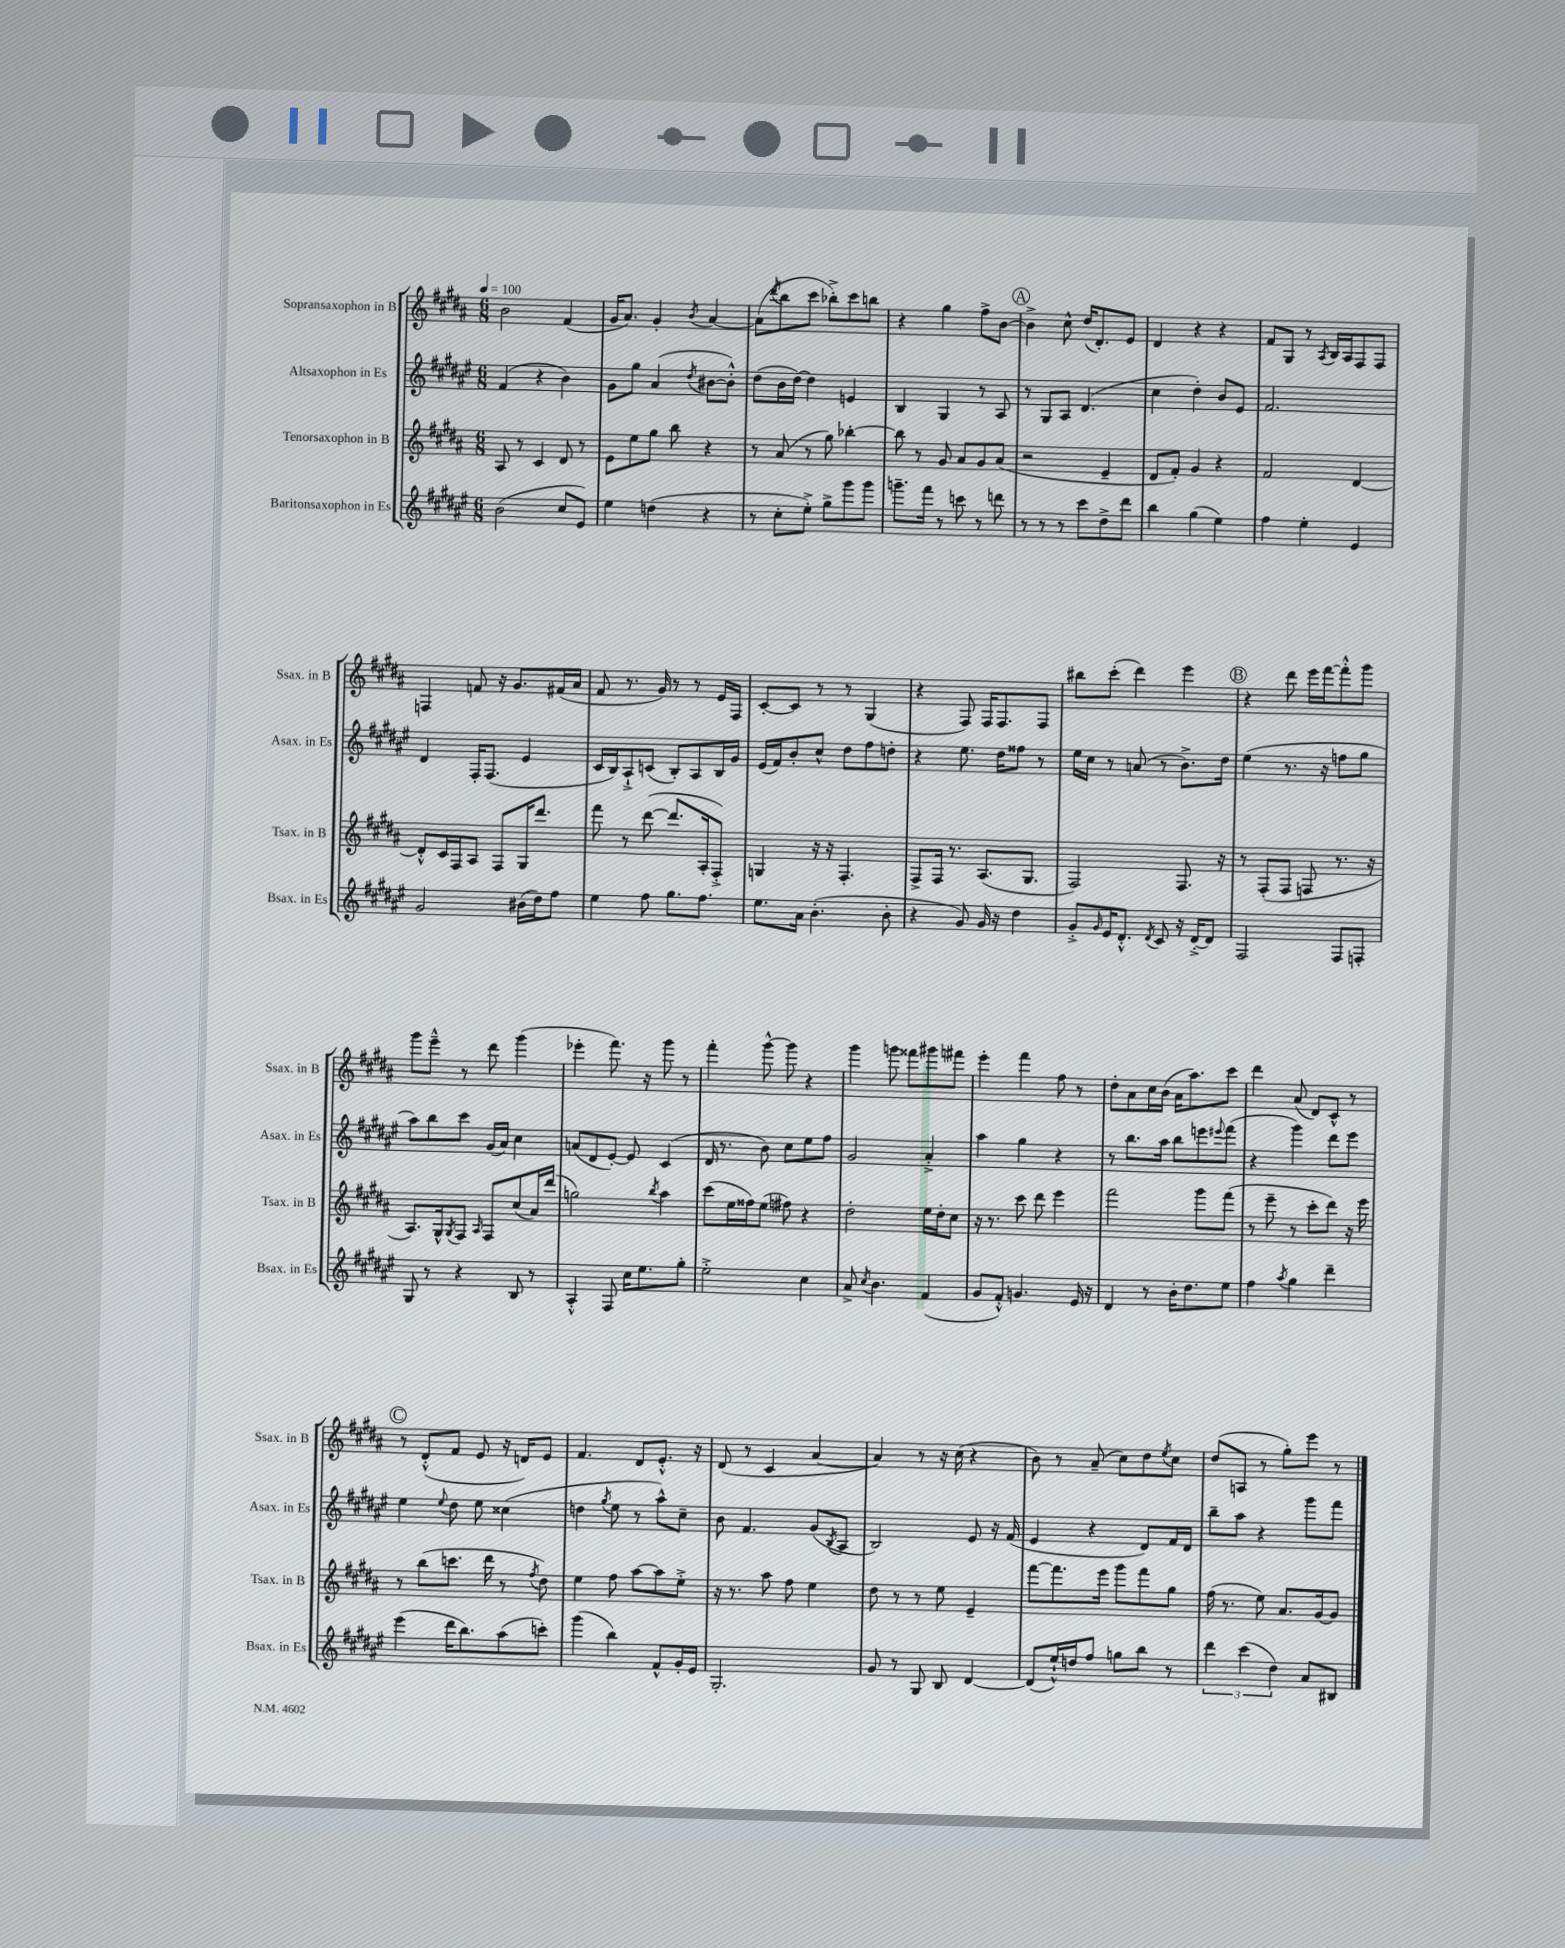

**kern	**kern	**kern	**kern
*part4	*part3	*part2	*part1
*staff4	*staff3	*staff2	*staff1
*I"Baritonsaxophon in Es	*I"Tenorsaxophon in B	*I"Altsaxophon in Es	*I"Sopransaxophon in B
*I'Bsax. in Es	*I'Tsax. in B	*I'Asax. in Es	*I'Ssax. in B
*clefG2	*clefG2	*clefG2	*clefG2
*k[f#c#g#d#a#e#]	*k[f#c#g#d#a#]	*k[f#c#g#d#a#e#]	*k[f#c#g#d#a#]
*M6/8	*M6/8	*M6/8	*M6/8
*MM100	*MM100	*MM100	*MM100
=1	=1	=1	=1
(2b\	8A#/	(4f#/	2b\
.	8r	.	.
.	4c#/	4r	.
8cc#/L	8d#/	4b\)	(4f#/
8e#/J)	8r	.	.
=2	=2	=2	=2
4ee#\	8e\L	8g#\L	16g#/KL
.	.	.	8.a#/J)
.	8ee\	8gg#\J	.
(4ddn\	8gg#\J	(4a#/	4g#'/
.	8bb\	.	.
.	.	8qdd#/	8qb/
4r	4r	[8b#X\L	[4a#/
.	.	8b#'^^\J])	.
=3	=3	=3	=3
8r	8r	(8dd#\L	(8a#\L]
.	.	.	8qddd#/
8cc#'\L	(8a#/	16b\L	8bb\
.	.	[16dd#\JJ)	.
8ee#'^\J)	8r	4dd#\]	8ccc#\J
8gg#^\L	8gg#\)	.	8bb-X'^\L)
8ggg#\	[4bb-X'\	4en/	8ccc#\
8ggg#\J	.	.	8bbn\J
=4	=4	=4	=4
8.gggn~\L	8bb-\]	4B/	4r
.	8r	.	.
16fff#\Jk	.	.	.
8r	8g#/	4G#/	4gg#\
8cccn\	8a#/L	.	.
8r	8g#/	8r	8ff#^\L
8dddn\	(8a#/J	8A#/	[8b\J
!!LO:REH:place=s1:t=A
=5	=5	=5	=5
8r	2r	8r	4b^\]
8r	.	8G#/L	.
8r	.	8A#/J	8cc#^^\
8ccc#\L	.	(4.d#/	(16dd#/KL
.	.	.	8.d#'/)
8dd#^\	4e~/	.	.
8ddd#\J	.	.	8e/J
=6	=6	=6	=6
4bb\	8d#/L	4cc#\	4d#/
.	8f#'/J)	.	.
(4gg#\	4g#/	4dd#'\)	4r
4ee#\)	4r	8b/L	4r
.	.	8e#/J	.
=7	=7	=7	=7
4ff#\	2f#/	2.f#/	8f#/L
.	.	.	8G#/J
4ee#'\	.	.	8r
.	.	.	8qA#/
.	.	.	16B/LL
.	.	.	16A#/J
4e#/	[4d#/	.	8F#/
.	.	.	8F#/J
!!LO:LB:g=z
=8	=8	=8	=8
2g#/	8d#'^^/L]	4d#/	4Fn/
.	16c#/L	.	.
.	16F#/J	.	.
.	8A#/J	16F#'/KL	8fn/
.	.	(8.F#/J	.
.	8F#/L	.	16r
.	.	.	8.g#/L
(16b#X\LL	16G#/K	4e#/	.
16dd#\J)	8.ddd#/J	.	.
8ff#\J	.	.	(16f#X/L
.	.	.	16a#/JJ
=9	=9	=9	=9
4ee#\	8fff#\	16c#/LL	8f#/
.	.	16B/J)	.
.	8r	8A#`^/	8.r
8ff#\	([8ddd#\	(8cn/J	.
.	.	.	16g#/)
8.gg#\L	8.ddd#/L]	8B'/L)	8r
.	.	8A#/	8r
8.ff#\J	16A#'/k	.	.
.	8F#'^/J)	16B/L	16e/LL
.	.	16g#/JJ	16F#/JJ
=10	=10	=10	=10
8.ee#\L	4Gn/	(16e#/LL	[8c#'/L
.	.	16f#/J)	.
.	.	8b'/	8c#/J]
16a#\Jk	.	.	.
(4.b'\	16r	8cc#^^/J	8r
.	16r	.	.
.	4.F#'/	8dd#\L	8r
.	.	8ff#\	(4G#/
8b'\	.	8ddn'\J	.
=11	=11	=11	=11
4r	8F#^/L	4r	4r
.	16F#/Jk	.	.
.	8.r	.	.
8g#/)	.	8.ee#\	8F#/)
16g#/	(8.A#/L	.	16F#/KL
16r	.	16dd#\KL	8.F#/
4dd#\	.	8ff##X\J	.
.	8.G#/J	.	.
.	.	8r	8F#/J
=12	=12	=12	=12
8g#'^/L	2F#/)	16ee#\LL	8bb#X\L
.	.	16cc#\JJ	.
16qqg#/	.	.	.
16e#/K	.	8r	(8ccc#'\J
8.d#'^^/J	.	.	.
.	.	(8an/	4ddd#\)
8qd#/	.	.	.
8c#/	.	8r	.
16r	8.F#/	8.b^\L)	4eee\
[16d#'^/KL	.	.	.
8d#/J]	.	.	.
.	16r	16dd#\Jk	.
!!LO:REH:place=s1:t=B
=13	=13	=13	=13
2F#/	8r	(4ee#\	4r
.	(8F#'/L	.	.
.	8F#/J	8.r	8ddd#\
.	8Fn/	.	16eee\LL
.	.	16r	[16fff#\J
8F#/L	8.r	8ffn\L	8fff#'^^\]
8Fn'/J	.	8gg#\J	8ggg#\J
.	16r	.	.
!!LO:LB:g=z
=14	=14	=14	=14
8G#/	8.A#/L)	8aa#\L)	8ggg#\L
8r	.	8bb\	8eee~^^\J
.	16G#^^/k	.	.
.	8qG#/	.	.
4r	8F#/J	8ccc#\J	8r
.	16qqA#/	.	.
.	8F#/L	(16g#/LL	8ddd#\
.	.	16a#/JJ)	.
8B/	(8cc#/	4cc#\	(4ggg#\
8r	16a#/L)	.	.
.	(16ddd#/JJ	.	.
=15	=15	=15	=15
4A#'^^/	2ggn\)	(8an/L	4eee-X'\
.	.	8d#/	.
8F#/	.	[8e#'/J)	8.fff#\)
16cc#\KL	.	8e#/]	.
8.ee#\	.	.	16r
.	8qbb/	.	.
.	4aa#\	(4c#/	8ggg#\
8gg#'\J	.	.	8r
=16	=16	=16	=16
2ee#'^\	(8ccc#\L	16d#/	4fff#'\
.	.	8.r	.
.	16ee\L	.	.
.	16ff##X\J)	.	.
.	(8ee\J	8b\)	[8ggg#^^\
.	8ff#X\)	8cc#\L	8ggg#\]
4cc#\	4r	8ee#\	4r
.	.	8ff#\J	.
=17	=17	=17	=17
8a#^/	2dd#'\	2g#/	4ggg#\
8qcc#/	.	.	.
4.b\	.	.	.
.	.	.	8gggn\
.	.	.	8fff##X\L
(4f#/	16ee\LL	4a#'^/	8ggg#X\
.	16dd#'\J	.	.
.	8cc#\J	.	8fff#X\J
=18	=18	=18	=18
8g#/L	16r	4aa#\	4eee'\
.	8.r	.	.
8f#'^^/J)	.	.	.
4.gn/	8ccc#\	4gg#\	4fff#\
.	8ddd#\	.	.
.	4eee\	4r	8ff#\
16e#/	.	.	8r
16r	.	.	.
=19	=19	=19	=19
4d#/	2fff#\	8r	8dd#'\L
.	.	8.bb\L	8a#\
8r	.	.	16cc#\L
.	.	16aa#\Jk	(16b\JJ
16b'\KL	.	8bb\L	16a#\KL
8.dd#\	.	.	8.aa#\)
.	8ggg#\L	8eeen\	.
.	.	8qqeee#X/	.
8ee#\J	(8fff#\J	(8fff#\J	8ccc#\J
=20	=20	=20	=20
4ff#\	8r	4r	4ddd#\
.	8eee~\	.	.
8qaa#/	.	.	.
4gg#\	8r	4ggg#\)	(8a#/
.	8ccc#'\L	.	8d#/L)
4ddd#~\	8ddd#\J)	8ddd#\L	8c#^^/J
.	16r	8eee#\J	8r
.	16eee\	.	.
!!LO:LB:g=z
!!LO:REH:place=s1:t=C
=21	=21	=21	=21
(4eee#\	8r	4ee#\	8r
.	(8bb\L	.	(8d#'^^/L
.	.	8qqee#/	.
16ddd#\KL	8.cccn\J	8dd#\	8f#/J
8.bb\)	.	.	.
.	.	8ee#\	8e/
.	16ddd#\	.	.
(8aa#\	8r	(4cc##X\	16r
.	.	.	16dn/KL)
.	8qff#/	.	.
8cccn'\J)	8dd#\)	.	8e/J
=22	=22	=22	=22
(4ggg#\	4ee\	4ddn\	4.f#/
.	.	8qgg#/	.
4bb\)	8ff#\	8ee#\	.
.	[8aa#\L	8r	8d#/L
8f#^^/L	8aa#\]	8aa#^^\L)	8.e'^^/J
16g#'/L	8ee'^\J	8cc#~\J	.
16e#/JJ	.	.	16r
=23	=23	=23	=23
2.G#'/	16r	8b\	(8d#/
.	8.r	.	.
.	.	4.f#/	8r
.	8aa#\	.	4c#/
.	8ff#\	.	.
.	4ee\	(8g#/L	[4a#/
.	.	8qB/	.
.	.	8A#/J	.
=24	=24	=24	=24
8g#/	8dd#\	2B/)	4a#/])
8r	8r	.	.
8G#/	8r	.	8r
8B/	8ee\	.	16r
.	.	.	(16cc#\
[4d#/	4e~/	8e#/	4r
.	.	16r	.
.	.	(16f#/	.
=25	=25	=25	=25
(8d#/L]	[8fff#\L	4e#/	8b\)
16ee#`^^/L)	8.fff#\]	.	8r
16ddn/J	.	.	.
8ff#/J	.	4r	(8a#~/
.	16eee\Jk	.	.
8ggn\L	8ggg#\L	.	8cc#\L)
8bb\J	8fff#\	8d#/L)	8dd#\
.	.	.	8qee/
8r	8gg#\J	16f#/L	8cc#\J
.	.	16d#/JJ	.
=26	=26	=26	=26
6ddd#\	(16ff#\	8bb~\L	(8dd#/L
.	8.r	.	.
.	.	8aa#\J	8An/J
(6ccc#\	.	.	.
.	8ee\)	4r	8r
6dd#\)	.	.	.
.	8.a#/L	.	8gg#'\L)
8a#/L	.	8ggg#\L	8eee\J
.	[16g#/k	.	.
8B#X/J	8g#/J]	8fff#\J	8r
==	==	==	==
*-	*-	*-	*-
